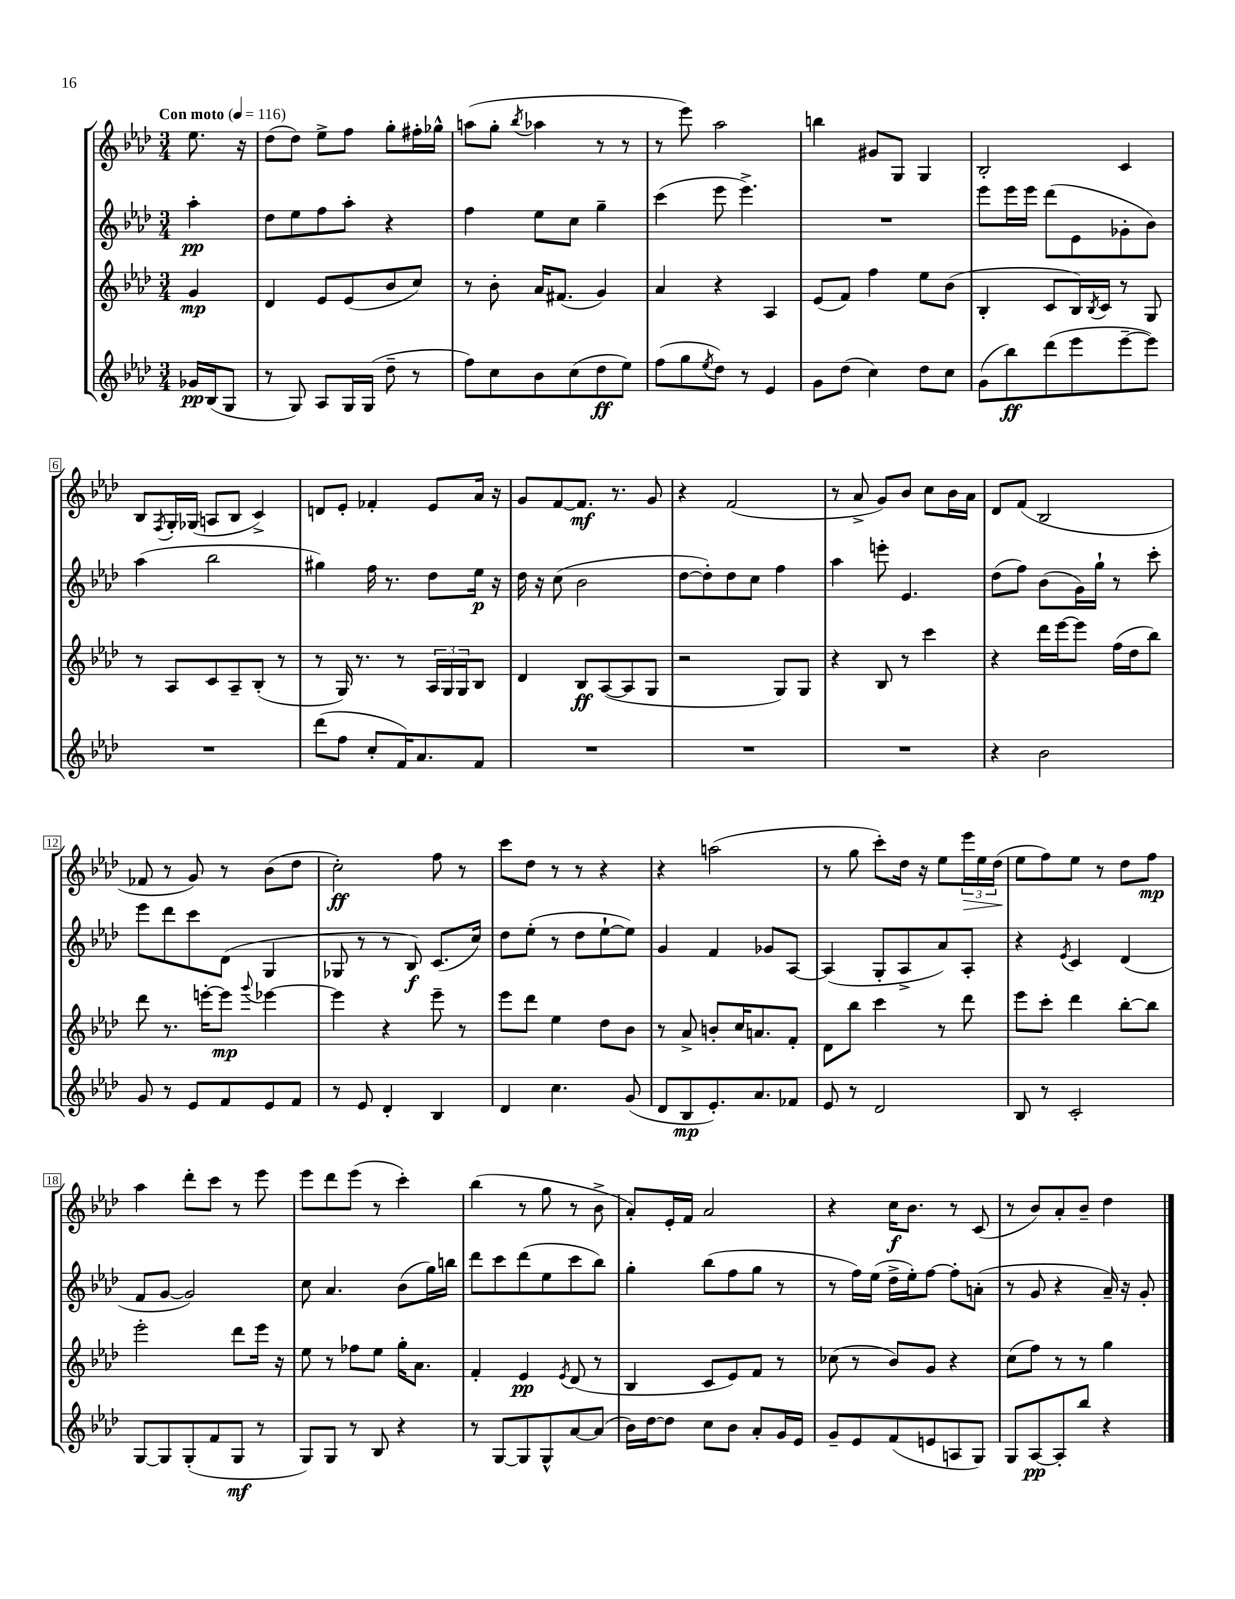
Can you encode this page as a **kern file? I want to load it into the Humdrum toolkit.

**kern	**kern	**kern	**kern
*staff4	*staff3	*staff2	*staff1
*clefG2	*clefG2	*clefG2	*clefG2
*k[b-e-a-d-]	*k[b-e-a-d-]	*k[b-e-a-d-]	*k[b-e-a-d-]
*M3/4	*M3/4	*M3/4	*M3/4
*MM116	*MM116	*MM116	*MM116
16g-/LL	4g/	4aa-'\	8.ee-\
(16B-/J	.	.	.
8G/J	.	.	.
.	.	.	16r
=	=	=	=
8r	4d-/	8dd-\L	(8dd-\L
8G/)	.	8ee-\	8dd-\J)
8A-/L	8e-/L	8ff\	8ee-^\L
16G/L	(8e-/	8aa-'\J	8ff\J
(16G/JJ	.	.	.
8dd-~\	8b-/	4r	8gg'\L
8r	8cc/J)	.	16ff#'\L
.	.	.	16gg-^^\JJ
=	=	=	=
8ff\L)	8r	4ff\	(8aa\L
8cc\	8b-'\	.	8gg'\J
.	.	.	8qbb-/
8b-\	16a-/LK	8ee-\L	4aa-\
.	(8.f#/J	.	.
(8cc\	.	8cc\J	.
8dd-\	4g/)	4gg~\	8r
8ee-\J)	.	.	8r
=	=	=	=
(8ff\L	4a-/	(4ccc\	8r
8gg\	.	.	8eee-\)
8qee-/	.	.	.
8dd-\J)	4r	8eee-\	2aa-\
8r	.	4.eee-^\)	.
4e-/	4A-/	.	.
=	=	=	=
8g\L	(8e-/L	2.r	4bb\
(8dd-\J	8f/J)	.	.
4cc\)	4ff\	.	8g#/L
.	.	.	8G/J
8dd-\L	8ee-\L	.	4G/
8cc\J	(8b-\J	.	.
=	=	=	=
(8g\L	4B-'/	8eee-\L	2B-'/
8bb-\)	.	16eee-\L	.
.	.	16eee-\JJ	.
(8ddd-\	8c/L	(8ddd-\L	.
8eee-\	16B-/L)	8e-\	.
.	8qB-/	.	.
.	16c/JJ	.	.
[8eee-~\	8r	8g-'\	4c/
8eee-\]J)	8G/	8b-\J)	.
=	=	=	=
2.r	8r	(4aa-\	8B-/L
.	.	.	8qF/
.	8A-/L	.	16G'/L
.	.	.	(16G-/JJ
.	8c/	2bb-\	8A/L
.	8A-~/	.	8B-/J
.	(8B-'/J	.	4c^/)
.	8r	.	.
=	=	=	=
(8ddd-\L	8r	4gg#\)	8d/L
8ff\J	16G/)	.	8e-'/J
.	8.r	.	.
8cc'/L	.	16ff\	4f-'/
.	.	8.r	.
16f/K)	8r	.	.
8.a-/	.	.	.
.	24A-/LL	8dd-\L	8e-/L
.	24G/	.	.
.	24G/J	.	.
8f/J	8B-/J	16ee-\Jk	16a-/Jk
.	.	16r	16r
=	=	=	=
2.r	4d-/	16dd-\	8g/L
.	.	16r	.
.	.	(8cc\	[8f/
.	8B-/L	2b-\	8.f/]J
.	([8A-/	.	.
.	.	.	8.r
.	8A-/]	.	.
.	8G/J	.	8g/
=	=	=	=
2.r	2r	[8dd-\L	4r
.	.	8dd-'\])	.
.	.	8dd-\	(2f/
.	.	8cc\J	.
.	8G/L)	4ff\	.
.	8G/J	.	.
=	=	=	=
2.r	4r	4aa-\	8r
.	.	.	8a-^/
.	8B-/	8eee'\	8g/L)
.	8r	4.e-/	8b-/J
.	4ccc\	.	8cc\L
.	.	.	16b-\L
.	.	.	16a-\JJ
=	=	=	=
4r	4r	(8dd-\L	8d-/L
.	.	8ff\J)	(8f/J
2b-\	16ddd-\LL	(8b-\L	2B-/
.	[16eee-\J	.	.
.	8eee-\]J	16g\L)	.
.	.	16gg`\JJ	.
.	(16ff\LL	8r	.
.	16dd-\J	.	.
.	8bb-\J)	8ccc'\	.
=	=	=	=
8g/	8ddd-\	8eee-\L	8f-/
8r	8.r	8ddd-\	8r
8e-/L	.	8ccc\	8g/)
.	[16eee'\LK	.	.
8f/	8eee\]J	(8d-\J	8r
.	8qqggg/	.	.
8e-/	[4eee-\	4G/	(8b-\L
8f/J	.	.	8dd-\J
=	=	=	=
8r	4eee-\]	8G-/	2cc'\)
8e-/	.	8r	.
4d-'/	4r	8r	.
.	.	8B-/)	.
4B-/	8eee-~\	(8.c/L	8ff\
.	8r	.	8r
.	.	16cc/Jk)	.
=	=	=	=
4d-/	8eee-\L	8dd-\L	8ccc\L
.	8ddd-\J	(8ee-'\J	8dd-\J
4.cc\	4ee-\	8r	8r
.	.	8dd-\L	8r
.	8dd-\L	[8ee-`\	4r
(8g/	8b-\J	8ee-\]J)	.
=	=	=	=
8d-/L	8r	4g/	4r
8B-/	8a-^/	.	.
8.e-'/)	8b'/L	4f/	(2aa\
.	16cc/K	.	.
8.a-/	8.a/	.	.
.	.	8g-/L	.
8f-/J	8f'/J	[8A-/J	.
=	=	=	=
8e-/	8d-\L	(4A-/]	8r
8r	8bb-\J	.	8gg\
2d-/	4ccc\	8G'/L	8ccc'\L)
.	.	8A-^/	16dd-\Jk
.	.	.	16r
.	8r	8a-/)	8ee-\L
.	8ddd-\	8A-'/J	24eee-\L
.	.	.	24ee-\
.	.	.	(24dd-\JJ
=	=	=	=
8B-/	8eee-\L	4r	8ee-\L
8r	8ccc'\J	.	8ff\)
.	.	8qe-/	.
2c'/	4ddd-\	4c/	8ee-\J
.	.	.	8r
.	[8bb-'\L	(4d-/	8dd-\L
.	8bb-\]J	.	8ff\J
=	=	=	=
[8G/L	2eee-'\	8f/L	4aa-\
8G/]	.	[8g/J	.
(8G'/	.	2g/])	8ddd-'\L
8f/	.	.	8ccc\J
8G/J	8ddd-\L	.	8r
8r	16eee-\Jk	.	8eee-\
.	16r	.	.
=	=	=	=
8G/L)	8ee-\	8cc\	8eee-\L
8G/J	8r	4.a-/	8ddd-\
8r	8ff-\L	.	(8eee-\J
8B-/	8ee-\J	.	8r
4r	16gg'\LK	(8b-\L	4ccc'\)
.	8.a-\J	.	.
.	.	16gg\L)	.
.	.	16bb\JJ	.
=	=	=	=
8r	4f'/	8ddd-\L	(4bb-\
[8G/L	.	8ccc\	.
8G/]	4e-/	(8ddd-\	8r
8G^^/	.	8ee-\	8gg\
.	8qe-/	.	.
[8a-/	(8d-/	8ccc\	8r
(8a-/]J	8r	8bb-\J)	8b-^\
=	=	=	=
16b-\LL)	4B-/	4gg'\	8a-'/L)
[16dd-\J	.	.	.
8dd-\]J	.	.	16e-'/L
.	.	.	16f/JJ
8cc\L	8c/L	(8bb-\L	2a-/
8b-\J	8e-/)	8ff\	.
8a-'/L	8f/J	8gg\J	.
16g/L	8r	8r	.
16e-/JJ	.	.	.
=	=	=	=
8g~/L	(8cc-\	8r	4r
8e-/	8r	16ff\LL)	.
.	.	(16ee-\JJ	.
(8f/	8b-/L)	16dd-^\LL	16cc\LK
.	.	16ee-'\J)	8.b-\J
8e/	8g/J	[8ff\J	.
8A/	4r	8ff'\]L	8r
8G/J)	.	(8a'\J	(8c/
=	=	=	=
8G/L	(8cc\L	8r	8r
[8A-/	8ff\J)	8g/	8b-/L)
8A-'/]	8r	4r	8a-'/
8bb-/J	8r	.	8b-~/J
4r	4gg\	16a-~/)	4dd-\
.	.	16r	.
.	.	8g'/	.
==	==	==	==
*-	*-	*-	*-
